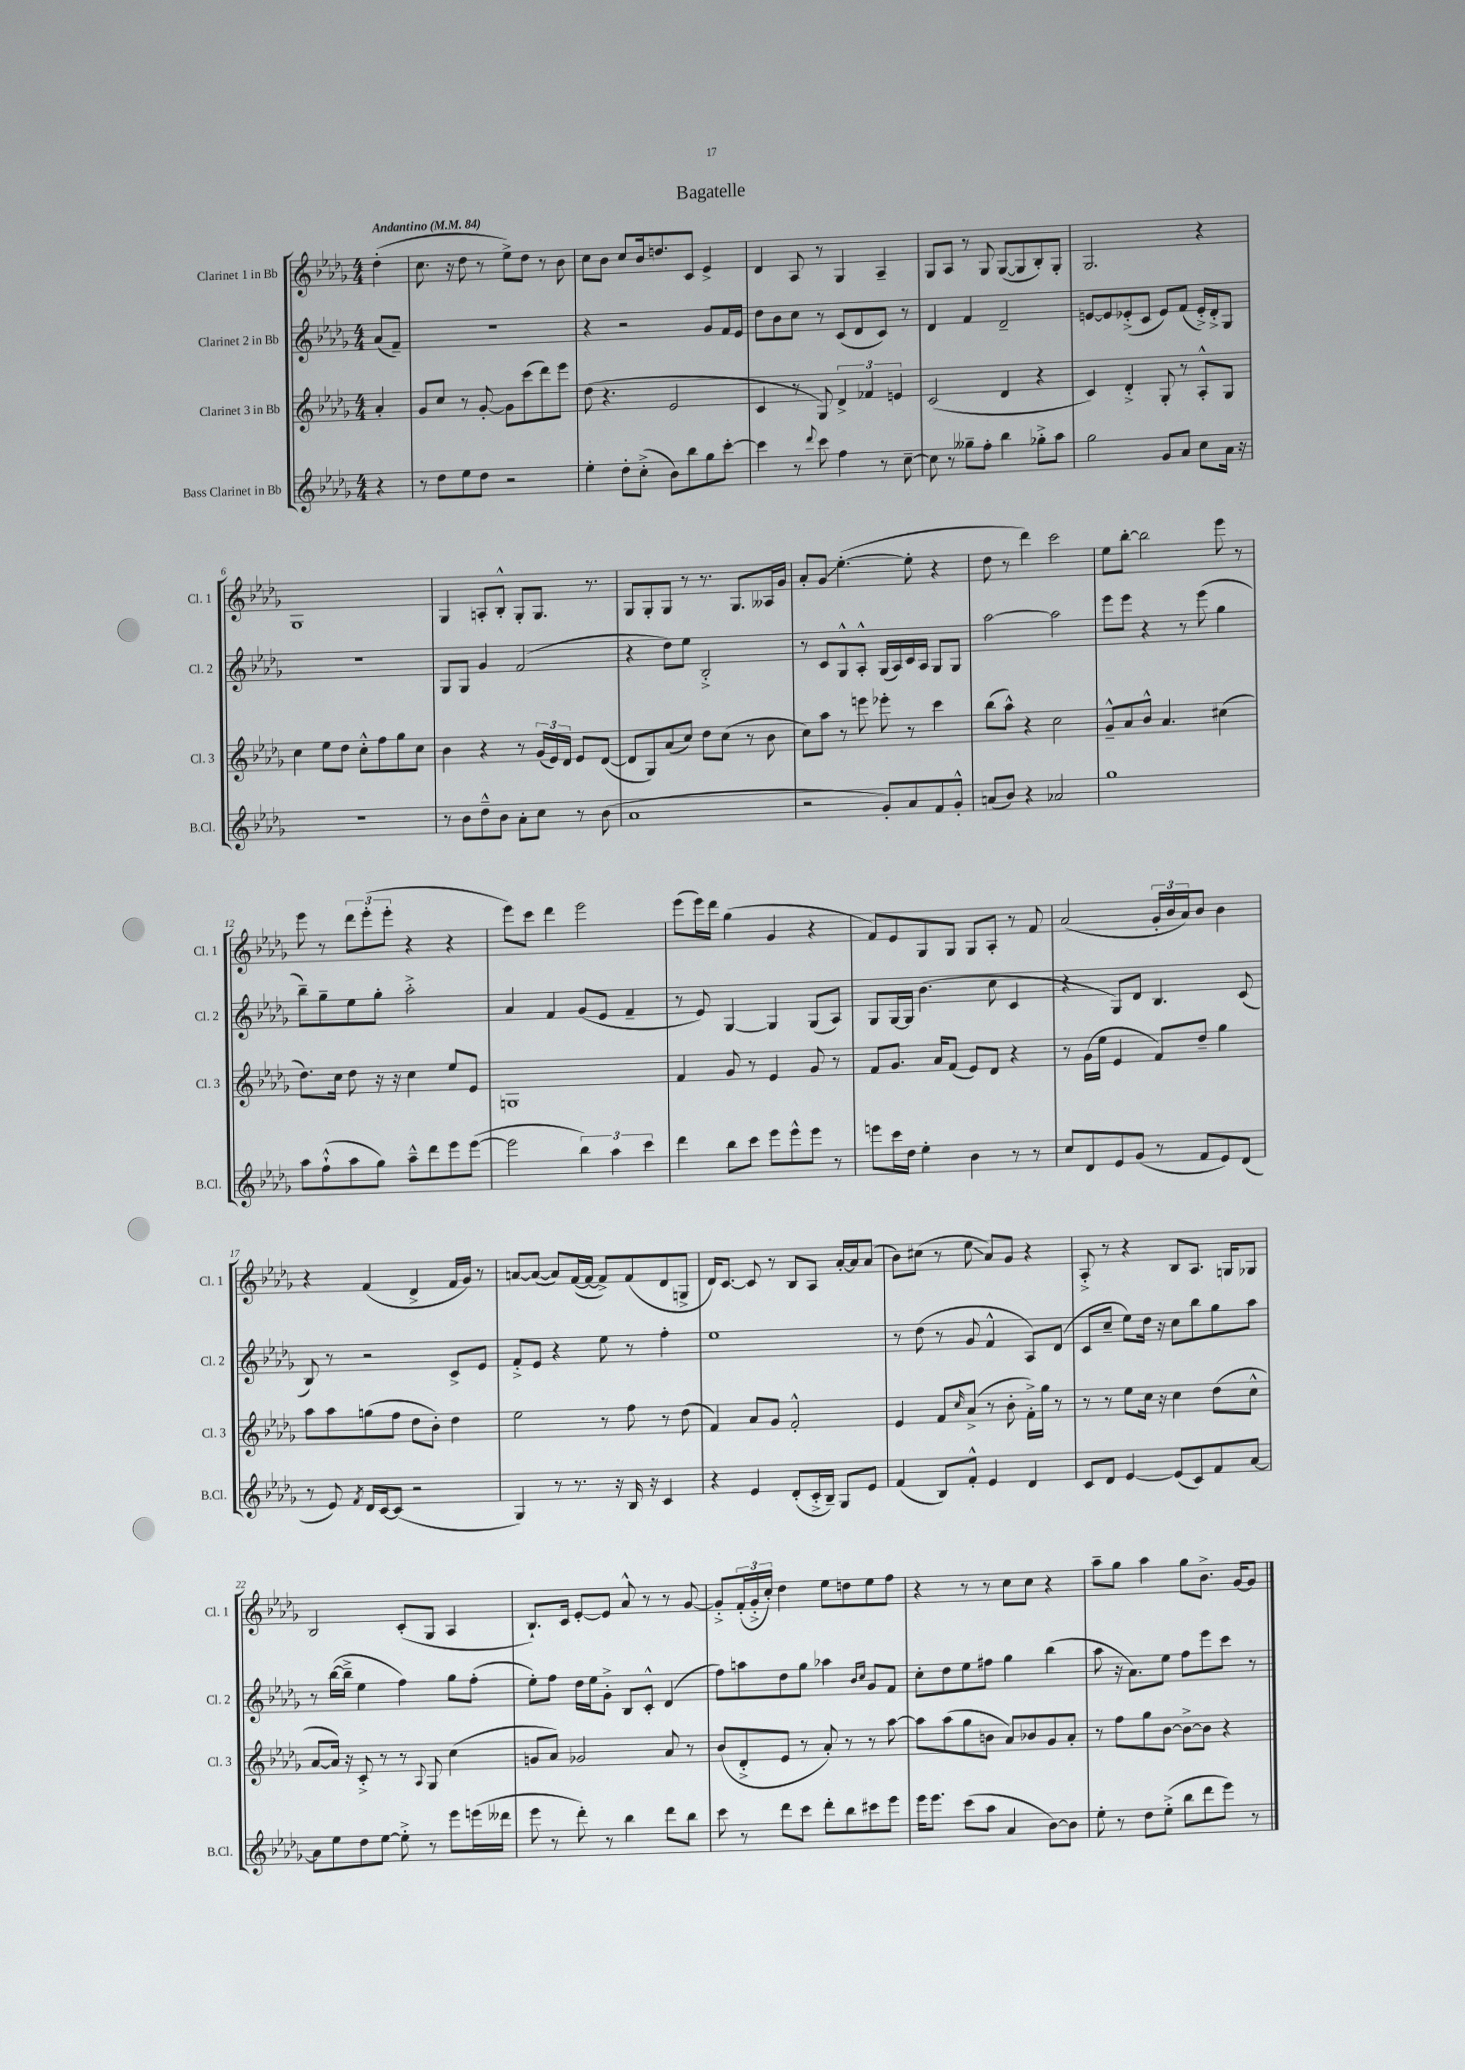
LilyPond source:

\header { title = "Bagatelle" }
<<
\new StaffGroup <<
\new Staff = "s0" \with { instrumentName = "Clarinet 1 in Bb" shortInstrumentName = "Cl. 1" } {
    \clef treble \key des \major \numericTimeSignature \time 4/4 \partial 4 \tempo "Andantino" 4 = 84
    des''4-.( |
    c''8. r16 des''8 r8 ees''8->) des''8 r8 bes'8 |
    c''8 bes'8 c''8 bes'16 d''8. c'8 ees'4-> |
    des'4 aes8 r8 ges4 aes4-- |
    ges8 aes8 r8 ges8 ges8~( ges8 bes8-.) ges8-. |
    ges2. r4 |
    ges1 |
    ges4 a8-. bes8-.-^ ges8-. ges8. r8. |
    ges8 ges8-. ges8 r8 r8. ges8. aeses16 ges'16 |
    aes'8-. ges'8\glissando ees''4.~-.( ees''8-. r4 |
    des''8 r8 des'''4) c'''2 |
    ees''8 bes''8~-. bes''2 ees'''8 r8 |
    ees'''8 r8 \tuplet 3/2 { des'''8 ees'''8-.( ees'''8-. } r4 r4 |
    ees'''8) c'''8 des'''4 ees'''2 |
    ees'''8( ees'''16) des'''16 ges''4( ges'4 r4 |
    f'8) ees'8 ges8 ges8 ges8 aes8-. r8 f'8 |
    aes'2( \tuplet 3/2 { ges'16-. bes'16 aes'16) } bes'8 bes'4 |
    r4 f'4( des'4-> f'16 ges'16) r8 |
    a'8~ a'8~( a'8) f'16~( f'16~ f'8->) f'8( des'8 g8-> |
    des'16) c'8.~ c'8 r8 bes8 aes8 aes'16~-. aes'16 aes'8( |
    bes'8) cis''8( r8 ees''8\glissando aes'8) ges'8 r4 |
    aes8-.-> r8 r4 bes8 aes8. g16 ges8 |
    bes2 c'8-.( ges8 aes4 |
    bes8.-!) c'16 ees'8~-. ees'8 aes'8-^ r8 r8 ges'8~ |
    ges'8-.-> \tuplet 3/2 { f'16-.( ges'16-.-> c''16-.) } des''4 ees''8 d''8 ees''8 f''8 |
    r4 r8 r8 c''8 c''8 r4 |
    aes''8-- ges''8 aes''4 ges''8 bes'8.-> ges'16~ ges'8 \bar "|." |
}
\new Staff = "s1" \with { instrumentName = "Clarinet 2 in Bb" shortInstrumentName = "Cl. 2" } {
    \clef treble \key des \major \numericTimeSignature \time 4/4 \partial 4
    aes'8( f'8--) |
    R1 |
    r4 r2 ges'8 f'16 ees'16 |
    des''8 bes'8 c''8 r8 c'8( des'8 c'8) r8 |
    des'4 f'4 des'2-- |
    e'8~ e'8 ees'8-.->( c'8 ees'8) f'8( ees'16-.->) des'16-.-> ges8 |
    R1 |
    ges8 ges8 ges'4 f'2( |
    r4 des''8) ees''8 bes2-.-> |
    r8 c'8 ges8-^ aes8-.-^ ges16( aes16) c'16 aes16 ges8 ges8 |
    aes''2~ aes''2 |
    ees'''8 ees'''8 r4 r8 ees'''8( ges''4 |
    bes''8--) ges''8-- ees''8 ges''8-. aes''2-.-> |
    aes'4 f'4 ges'8( ees'8 f'4-- |
    r8 ees'8) ges4~ ges4 ges8( aes8) |
    ges8 ges16~ ges16 bes'4.( c''8 c'4 |
    r4 ges8) des'8 bes4. c'8( |
    bes8) r8 r2 c'8-> ees'8 |
    f'8-.-> ees'8 r4 ees''8 r8 f''4-. |
    ees''1 |
    r8 des''8( r8 ges'8 f'4-^ aes8) des'8( |
    c'8 c''8-- ees''8) des''16 r16 c''8 bes''8 ges''8 aes''8 |
    r8 bes''16~( bes''16---> ees''4 f''4) ges''8 f''8-.( |
    ees''8-.) f''8 des''16 ees''16 ges'8-.-> bes8 c'8-.-^ des'4( |
    f''8) a''8 des''8 ges''8 aes''4 \grace { bes'16 c''16 } ges'8 f'8 |
    c''8-. des''8 ees''8 fis''8 ges''4 bes''4( |
    aes''8 r16 aes'8.) ees''8 f''8 ees'''8 c'''8 r8 \bar "|." |
}
\new Staff = "s2" \with { instrumentName = "Clarinet 3 in Bb" shortInstrumentName = "Cl. 3" } {
    \clef treble \key des \major \numericTimeSignature \time 4/4 \partial 4
    aes'4-. |
    ges'8 c''8 r8 ges'8~-. ges'8 c'''8( des'''8) ees'''8 |
    des''8( r4. ees'2 |
    c'4 r8 ges8) \tuplet 3/2 { des'4-> fes'4 e'4 } |
    c'2( des'4 r4 |
    c'4) des'4-.-> ges8-. r8 aes8-.-^ ges8 |
    c''4 ees''8 des''8 c''8-.-^ f''8 ges''8 c''8 |
    bes'4 r4 r8 \tuplet 3/2 { ges'16( ees'16) des'16 } ees'8 des'8~( |
    des'8 ges8) aes'8( c''8) des''8 c''8( r8 bes'8 |
    c''8) aes''8 r8 e'''8 ees'''8-. r8 c'''4 |
    bes''8( aes''8-^) r4 c''2 |
    ges'8---^ aes'8 bes'8-^ aes'4. cis''4( |
    des''8.) c''16 des''8 r16 r16 c''4 ees''8 ees'8 |
    g1 |
    f'4 ges'8 r8 ees'4 ges'8 r8 |
    f'8 ges'8. aes'16 f'8( ees'8) des'8 r4 |
    r8 ges'16( ees''16 ees'4 f'8) des''8-- ges''4 |
    aes''8 aes''8 g''8( f''8 des''8 bes'8-.) des''4 |
    ees''2 r8 f''8 r8 des''8( |
    f'4) aes'8 ges'8 f'2-.-^ |
    ees'4 f'8 \grace { c''16 } aes'8->( r8 bes'8-. f'16-.->) ges''16 r8 |
    r8 r8 ees''8 c''16 r16 c''4 des''8( c''8-^ |
    aes'8~ aes'16) r16 c'8-.-> r8 r8 \appoggiatura { aes8 } ges8 c''4( |
    g'8 aes'8) ges'2 aes'8 r8 |
    bes'8( des'8-.-> ees'8 r8 aes'8-.) r8 r8 aes''8~ |
    aes''8 aes''8( ges''8 b'8 aes'8) bes'8 ges'8 aes'8-. |
    r8 f''8 ges''8 bes'8~ bes'8~-> bes'8 r4 \bar "|." |
}
\new Staff = "s3" \with { instrumentName = "Bass Clarinet in Bb" shortInstrumentName = "B.Cl." } {
    \clef treble \key des \major \numericTimeSignature \time 4/4 \partial 4
    r4 |
    r8 des''8 ees''8 des''8 r2 |
    ees''4-. des''8-. c''8-.->( bes'8) bes''8 ges''8 c'''8~-. |
    c'''4 r8 \appoggiatura { des'''8 } c'''8 f''4 r8 c''8~-- |
    c''8 r8 geses''8-- f''8-. bes''4 ges''8-.-> aes''8 |
    ges''2 ges'8 aes'8 c''8 aes'16 r16 |
    r1 |
    r8 bes'8 des''8---^ bes'8 aes'8-. c''8 r8 bes'8( |
    aes'1 |
    r2 ges'8-.) aes'8 f'8 ges'8-.-^ |
    a'8( bes'8) r4 aes'2 |
    ges''1 |
    aes''8 f''8-!-^( aes''8 ges''8) aes''8---^ des'''8 ees'''8 ees'''8~( |
    ees'''2 \tuplet 3/2 { bes''4) aes''4 c'''4 } |
    des'''4 bes''8 c'''8 ees'''8 ees'''8-^ ees'''8 r8 |
    e'''8 c'''16 des''16 ees''4-. bes'4 r8 r8 |
    c''8 des'8 ees'8 ges'8( r8 f'8 ees'8) des'8( |
    r8 ees'8) \acciaccatura { f'8 } des'16 c'16~ c'8( r2 |
    ges4) r8 r8. r16 bes16 r16 c'4 |
    r4 ees'4 des'8-.( c'16-.-> bes16--) ges8 ees'8 |
    f'4( bes8) f'8-.-^ ees'4 des'4 |
    c'8 des'8 ees'4~ ees'8( c'8) f'8 aes'8~ |
    aes'8 ees''8 des''8 ees''8~ ees''8-.-> r8 ees'''8 e'''16( deses'''16 |
    ees'''8 r8 des'''8-.) r8 bes''4 des'''8 bes''8 |
    c'''8 r8 des'''8 c'''8 des'''8-. bes''8 cis'''8 ees'''8 |
    ees'''16 ees'''8. c'''8( aes''8 aes'4 bes'8~) bes'8 |
    ees''8-. r8 des''8 ees''8-.->( bes''8 des'''8 ees'''8) r8 \bar "|." |
}
>>
>>
